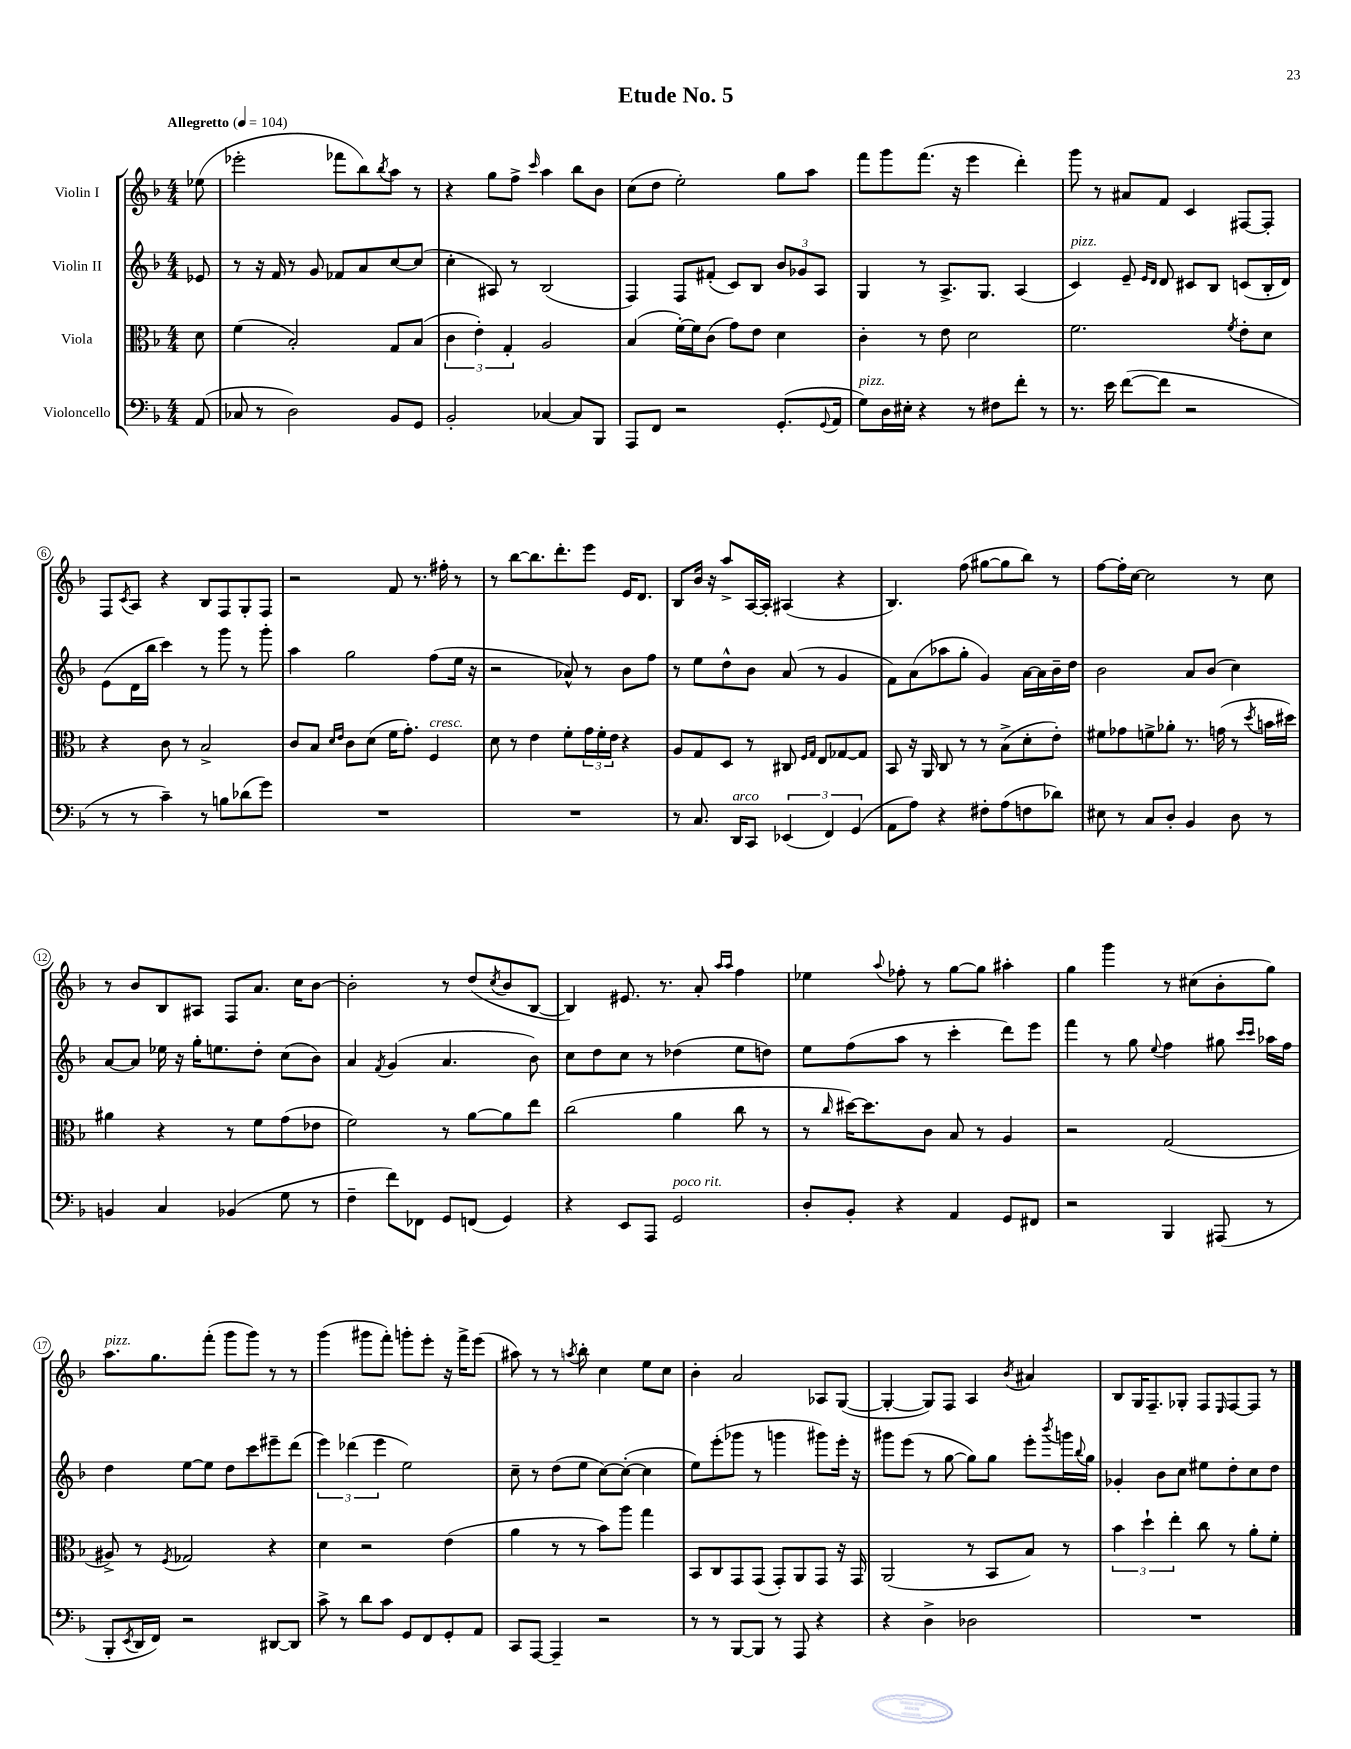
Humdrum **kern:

**kern	**kern	**kern	**kern
*staff4	*staff3	*staff2	*staff1
*clefF4	*clefC3	*clefG2	*clefG2
*k[b-]	*k[b-]	*k[b-]	*k[b-]
*M4/4	*M4/4	*M4/4	*M4/4
*MM104	*MM104	*MM104	*MM104
(8AA	8d	8e-	(8ee-
=	=	=	=
8C-	(4f	8r	2eee-'
8r	.	16r	.
.	.	16f	.
2D)	2B-')	8r	.
.	.	8g	.
.	.	8f-	8fff-
.	.	8a	8bb-)
.	.	.	8qbb-
8BB-	8G	[8cc	8aa
8GG	(8B-	(8cc]	8r
=	=	=	=
2BB-'	6c	4cc'	4r
.	6e')	.	.
.	.	8A#)	8gg
.	6G'	.	.
.	.	8r	8ff^
.	.	.	16qqccc
[4C-	2A	(2B-	4aa
8C-]	.	.	8bb-
8BBB-	.	.	8b-
=	=	=	=
8AAA	(4B-	4F)	(8cc
8FF	.	.	8dd
2r	[16f')	8F	2ee')
.	16f]	.	.
.	(8c	(8f#'	.
.	8g)	8c)	.
.	8e	8B-	.
(8.GG'	4d	12b-	8gg
.	.	12g-	.
.	.	.	8aa
.	.	12A	.
8qqGG	.	.	.
16AA	.	.	.
=	=	=	=
8G)	4c'	4G	8fff
16D	.	.	8ggg
16E#'	.	.	.
4r	8r	8r	(8.fff
.	8e	8.A^	.
.	.	.	16r
8r	2d	.	4eee
.	.	8.G	.
8F#	.	.	.
8f'	.	(4A	4ddd')
8r	.	.	.
=	=	=	=
8.r	2.f	4c)	8ggg
.	.	.	8r
16e	.	.	.
([8f	.	8e~	8a#
.	.	16qqe	.
.	.	16qqd	.
8f]	.	8d	8f
2r	.	8c#	4c
.	.	8B-	.
.	8qf	.	.
.	8e'	(8c	[8F#
.	8d	16B-'	8F#']
.	.	16d)	.
=	=	=	=
8r	4r	(8e	8F
.	.	.	8qc
8r	.	16d	8A
.	.	16bb-	.
4c~)	8c	4ccc)	4r
.	8r	.	.
8r	2B-^	8r	8B-
8B	.	8ggg	8F
(8d-	.	8r	8G'
8g)	.	8ggg'	8F
=	=	=	=
1r	8c	4aa	2r
.	8B-	.	.
.	16qqd	.	.
.	16qqe	.	.
.	8c	2gg	.
.	(8d	.	.
.	16f	.	8f
.	8.g')	.	.
.	.	.	8.r
.	4F	(8ff	.
.	.	.	16ff#'
.	.	16ee	8r
.	.	16r	.
=	=	=	=
1r	8d	2r	8r
.	8r	.	[8bb-
.	4e	.	8.bb-]
.	.	.	8.ddd'
.	8f'	8a-^^)	.
.	24g	8r	8eee
.	24f'	.	.
.	24e	.	.
.	4r	8b-	16e
.	.	.	8.d
.	.	8ff	.
=	=	=	=
8r	8A	8r	8B-
8.C	8G	8ee	16b-
.	.	.	16r
.	8D	8dd^^	8aa^
16DD	.	.	.
8CC	8r	8b-	[16A
.	.	.	16A']
(6EE-	8C#	(8a	(4A#
.	16qqF	.	.
.	16qqG	.	.
.	8E	8r	.
6FF)	.	.	.
.	[8G-	4g	4r
(6GG	.	.	.
.	8G-]	.	.
=	=	=	=
8AA	8BB-	8f)	4.B-)
8A)	16r	(8a	.
.	16AA	.	.
4r	8C	8aa-	.
.	8r	8gg'	(8ff
8F#'	8r	4g)	[8gg#
(8A	(8B-^	.	8gg#]
8F	8d'	[16a	8bb-)
.	.	16a]	.
8d-)	8e')	16b-~	8r
.	.	16dd	.
=	=	=	=
8E#	8f#	2b-	[8ff
8r	8g-	.	16ff']
.	.	.	[16cc
8C	8f^	.	2cc]
8D'	8a-'	.	.
4BB-	8.r	8a	.
.	.	(8b-	.
.	(16g	.	.
8D	8r	4cc)	8r
.	8qdd	.	.
8r	16b	.	8cc
.	16dd#)	.	.
=	=	=	=
4BB	4a#	[8a	8r
.	.	8a]	8b-
4C	4r	16ee-	8B-
.	.	16r	.
.	.	16gg'	8A#
.	.	8.ee	.
(4BB-	8r	.	8F
.	8f	8dd'	8.a
8G	(8g	(8cc	.
.	.	.	16cc
8r	8e-	8b-)	[8b-
=	=	=	=
4F~	2f)	4a	2b-']
.	.	8qf	.
8f)	.	(4g	.
8FF-	.	.	.
8GG	8r	4.a	8r
(8FF	[8a	.	(8dd
.	.	.	8qcc
4GG)	8a]	.	8b-
.	8ee	8b-)	[8B-
=	=	=	=
4r	(2cc	8cc	4B-])
.	.	8dd	.
8EE	.	8cc	8.e#
8AAA	.	8r	.
.	.	.	8.r
2GG	4a	(4dd-	.
.	.	.	8a'
.	.	.	16qqaa
.	.	.	16qqaa
.	8cc	8ee	4ff
.	8r	8dd)	.
=	=	=	=
8D'	8r	8ee	4ee-
.	16qqcc	.	.
8BB-'	[16dd#)	(8ff	.
.	8.dd#]	.	.
.	.	.	8qqaa
4r	.	8aa	8ff-'
.	8c	8r	8r
4AA	8B-	4ccc'	[8gg
.	8r	.	8gg]
8GG	4A	8ddd)	4aa#'
8FF#	.	8eee	.
=	=	=	=
2r	2r	4fff	4gg
.	.	8r	4ggg
.	.	8gg	.
.	.	8qqee	.
4BBB-	(2G	4ff	8r
.	.	.	(8cc#
(8AAA#	.	8gg#	8b-'
.	.	16qqccc	.
.	.	16qqccc	.
8r	.	16aa-	8gg)
.	.	16ff	.
=	=	=	=
8BBB-'	8A#^)	4dd	8.aa
8qEE	.	.	.
16DD	8r	.	.
16FF)	.	.	8.gg
.	8qF	.	.
2r	2G-	[8ee	.
.	.	8ee]	(8fff'
.	.	8dd	8ggg
.	.	8ccc	8ggg)
[8DD#	4r	8eee#~	8r
8DD#]	.	(8ddd	8r
=	=	=	=
8c^	4d	6eee)	(4ggg
8r	.	.	.
.	.	(6ddd-	.
8d	2r	.	8ggg#
.	.	6eee	.
8c	.	.	8fff')
8GG	.	2ee)	8ggg'
8FF	.	.	8eee'
8GG'	(4e	.	16r
.	.	.	16fff^
8AA	.	.	(8eee
=	=	=	=
8CC	4a	8cc~	8aa#)
[8AAA	.	8r	8r
4AAA~]	8r	(8dd	8r
.	.	.	8qaa
.	8r	8ee	8bb-'
2r	8b-)	[8cc)	4cc
.	8aa	(8cc'_	.
.	4gg	4cc]	8ee
.	.	.	8cc
=	=	=	=
8r	8BB-	8ee)	4b-'
8r	8C	(8eee'	.
[8BBB-	8GG	8ggg-	2a
8BBB-]	(8GG	8r	.
8r	8GG')	4ggg	.
8AAA	8AA	.	.
4r	8GG	8ggg#)	8A-
.	16r	16eee'	([8G
.	16GG	16r	.
=	=	=	=
4r	(2AA	8ggg#	4G'_
.	.	(8eee	.
4D^	.	8r	8G])
.	.	[8gg	8F
2D-	8r	8gg])	4A
.	8BB-	8gg	.
.	.	.	8qb-
.	8B-)	8eee'	4a#
.	.	8qbbb-	.
.	8r	16ggg	.
.	.	8qqbb-	.
.	.	16gg	.
=	=	=	=
1r	6b-	4g-'	8B-
.	.	.	16G
.	6dd`	.	.
.	.	.	8.F~
.	.	8b-	.
.	6ee'	.	.
.	.	8cc	8G-'
.	8cc	8ee#	8F
.	.	.	16qqE
.	8r	8dd'	[8F
.	8a'	8cc	8F]
.	8f'	8dd	8r
==	==	==	==
*-	*-	*-	*-
